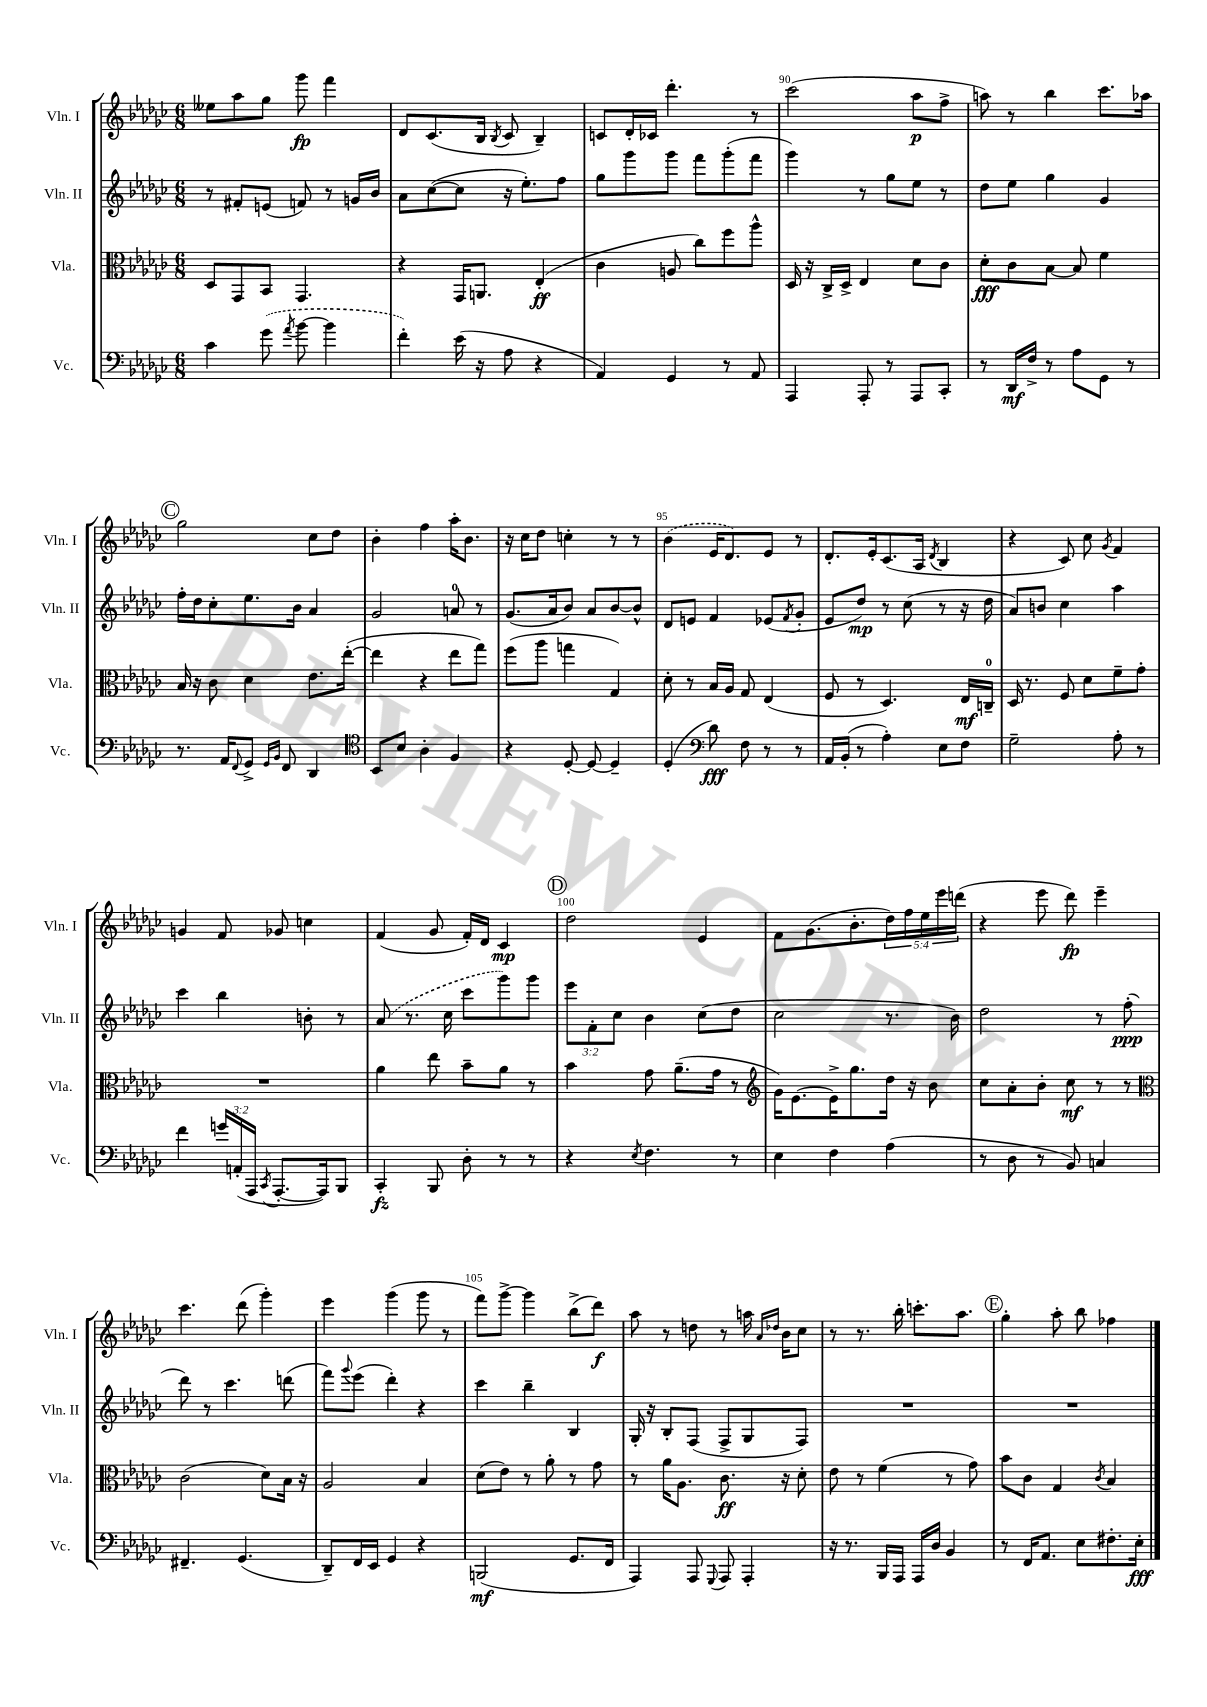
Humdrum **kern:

**kern	**dynam	**kern	**dynam	**kern	**dynam	**kern	**dynam
*part4	*part4	*part3	*part3	*part2	*part2	*part1	*part1
*staff4	*staff4	*staff3	*staff3	*staff2	*staff2	*staff1	*staff1
*I"Vc.	*	*I"Vla.	*	*I"Vln. II	*	*I"Vln. I	*
*I'Vc.	*	*I'Vla.	*	*I'Vln. II	*	*I'Vln. I	*
*clefF4	*	*clefC3	*	*clefG2	*	*clefG2	*
*k[b-e-a-d-g-c-]	*	*k[b-e-a-d-g-c-]	*	*k[b-e-a-d-g-c-]	*	*k[b-e-a-d-g-c-]	*
*M6/8	*	*M6/8	*	*M6/8	*	*M6/8	*
=87	=87	=87	=87	=87	=87	=87	=87
4c-\	.	8D-/L	.	8r	.	8ee--X\L	.
.	.	8GG-/	.	8f#X'/L	.	8aa-\	.
(8g-\	.	8BB-/J	.	(8en/J	.	8gg-\J	.
8qa-/	.	.	.	.	.	.	.
[8b-\	.	4.GG-/	.	8fn/)	.	8ggg-\	fp
4b-\]	.	.	.	8r	.	4fff\	.
.	.	.	.	16gn/LL	.	.	.
.	.	.	.	16b-/JJ	.	.	.
=88	=88	=88	=88	=88	=88	=88	=88
4f'\)	.	4r	.	8a-\L	.	8d-/L	.
.	.	.	.	([8cc-\	.	(8.c-/	.
(16e-\	.	16GG-/KL	.	8cc-\J]	.	.	.
16r	.	8.AAn/J	.	.	.	16B-/Jk	.
.	.	.	.	.	.	8qB-/	.
8A-\	.	.	.	16r	.	8c-/	.
.	.	.	.	8.ee-'\L)	.	.	.
4r	.	(4E-'/	ff	.	.	4B-~/)	.
.	.	.	.	8ff\J	.	.	.
=89	=89	=89	=89	=89	=89	=89	=89
4AA-/)	.	4c-\	.	8gg-\L	.	8cn/L	.
.	.	.	.	8ggg-\	.	16d-'/L	.
.	.	.	.	.	.	16c-X/JJ	.
4GG-/	.	8An/	.	8ggg-\J	.	4.ddd-'\	.
.	.	8cc-\L)	.	8fff\L	.	.	.
8r	.	8ff\	.	(8ggg-'\	.	.	.
8AA-/	.	8aa-^^\J	.	8fff\J	.	8r	.
=90	=90	=90	=90	=90	=90	=90	=90
4AAA-/	.	16D-/	.	4ggg-\)	.	(2ccc-\	.
.	.	16r	.	.	.	.	.
.	.	16C-^/LL	.	.	.	.	.
.	.	16D-^/JJ	.	.	.	.	.
8AAA-'/	.	4E-/	.	8r	.	.	.
8r	.	.	.	8gg-\L	.	.	.
8AAA-/L	.	8d-\L	.	8ee-\J	.	8aa-\L	p
8CC-'/J	.	8c-\J	.	8r	.	8ff^\J	.
=91	=91	=91	=91	=91	=91	=91	=91
8r	.	8d-'\L	fff	8dd-\L	.	8aan\)	.
16DD-/LL	mf	8c-\	.	8ee-\J	.	8r	.
16F^/JJ	.	.	.	.	.	.	.
8r	.	[8B-\J	.	4gg-\	.	4bb-\	.
8A-\L	.	8B-/]	.	.	.	.	.
8GG-\J	.	4f\	.	4g-/	.	8.ccc-\L	.
8r	.	.	.	.	.	.	.
.	.	.	.	.	.	16aa-X\Jk	.
!!LO:LB:g=z
!!LO:REH:place=s1:t=C
=92	=92	=92	=92	=92	=92	=92	=92
8.r	.	16B-/	.	16ff'\LL	.	2gg-\	.
.	.	16r	.	16dd-\J	.	.	.
.	.	8c-\	.	8cc-'\	.	.	.
16AA-/KL	.	.	.	.	.	.	.
8qqFF/	.	.	.	.	.	.	.
8GG-^/J	.	4d-\	.	8.ee-\	.	.	.
16qqGG-/LL	.	.	.	.	.	.	.
16qqBB-/JJ	.	.	.	.	.	.	.
8FF/	.	.	.	.	.	.	.
.	.	.	.	16b-\Jk	.	.	.
4DD-/	.	8.e-\L	.	4a-/	.	8cc-\L	.
.	.	.	.	.	.	8dd-\J	.
.	.	([16ee-'\Jk	.	.	.	.	.
=93	=93	=93	=93	=93	=93	=93	=93
*clefC4	*	*	*	*	*	*	*
8BB-/L	.	4ee-\]	.	2g-/	.	4b-'\	.
8B-/J	.	.	.	.	.	.	.
4A-'\	.	4r	.	.	.	4ff\	.
4F/	.	8ee-\L	.	8an/	.	16aa-'\KL	.
.	.	.	.	.	.	8.b-\J	.
.	.	8gg-\J)	.	8r	.	.	.
=94	=94	=94	=94	=94	=94	=94	=94
4r	.	(8ff\L	.	(8.g-/L	.	16r	.
.	.	.	.	.	.	16cc-\KL	.
.	.	8aa-\J	.	.	.	8dd-\J	.
.	.	.	.	16a-/k	.	.	.
[8D-'/	.	4ggn\	.	8b-/J)	.	4ccn'\	.
8D-/_	.	.	.	8a-/L	.	.	.
4D-~/]	.	4G-/)	.	[8b-/	.	8r	.
.	.	.	.	8b-^^/J]	.	8r	.
=95	=95	=95	=95	=95	=95	=95	=95
(4D-'/	.	8d-'\	.	8d-/L	.	(4b-\	.
.	.	8r	.	8en/J	.	.	.
*clefF4	*	*	*	*	*	*	*
8d-\)	fff	16B-/LL	.	4f/	.	16e-/KL	.
.	.	16A-/JJ	.	.	.	8.d-/)	.
8F\	.	8G-/	.	.	.	.	.
8r	.	(4E-/	.	(8e-X/L	.	8e-/J	.
.	.	.	.	8qf/	.	.	.
8r	.	.	.	8g-'/J	.	8r	.
=96	=96	=96	=96	=96	=96	=96	=96
16AA-/LL	.	8F/	.	8e-/L	.	8.d-'/L	.
(16BB-'/JJ	.	.	.	.	.	.	.
8r	.	8r	.	8dd-/J)	mp	.	.
.	.	.	.	.	.	16e-'/k	.
4A-'\)	.	4.D-/)	.	8r	.	(8.c-/	.
.	.	.	.	(8cc-\	.	.	.
.	.	.	.	.	.	16A-/Jk	.
.	.	.	.	.	.	8qd-/	.
8E-\L	.	.	.	8r	.	4B-/	.
8F\J	.	16E-/LL	mf	16r	.	.	.
.	.	16Cn~/JJ	.	16dd-\	.	.	.
=97	=97	=97	=97	=97	=97	=97	=97
2G-~\	.	16D-/	.	8a-/L)	.	4r	.
.	.	8.r	.	.	.	.	.
.	.	.	.	8bn/J	.	.	.
.	.	8F/	.	4cc-\	.	8c-/)	.
.	.	8d-\L	.	.	.	8cc-\	.
.	.	.	.	.	.	8qg-/	.
8A-'\	.	8f~\	.	4aa-\	.	4f/	.
8r	.	8g-'\J	.	.	.	.	.
!!LO:LB:g=z
=98	=98	=98	=98	=98	=98	=98	=98
4f\	.	2.r	.	4ccc-\	.	4gn/	.
24gn/LL	.	.	.	4bb-\	.	8f/	.
(24AAn'/	.	.	.	.	.	.	.
24AAA-/JJ	.	.	.	.	.	.	.
8qCC-/	.	.	.	.	.	.	.
[8.AAA-'/L	.	.	.	.	.	8g-X/	.
.	.	.	.	8bn'\	.	4ccn\	.
16AAA-/k])	.	.	.	.	.	.	.
8BBB-/J	.	.	.	8r	.	.	.
=99	=99	=99	=99	=99	=99	=99	=99
4CC-'/	fz	4a-\	.	(8a-/	.	(4f/	.
.	.	.	.	8.r	.	.	.
8BBB-/	.	8ee-\	.	.	.	8g-/	.
.	.	.	.	16cc-\	.	.	.
8D-'\	.	8b-~\L	.	8ccc-\L	.	16f'/LL)	.
.	.	.	.	.	.	16d-/JJ	.
8r	.	8a-\J	.	8ggg-\)	.	4c-/	mp
8r	.	8r	.	8ggg-\J	.	.	.
!!LO:REH:place=s1:t=D
=100	=100	=100	=100	=100	=100	=100	=100
4r	.	4b-\	.	12eee-\L	.	2dd-\	.
.	.	.	.	12f'\	.	.	.
.	.	.	.	12cc-\J	.	.	.
8qE-/	.	.	.	.	.	.	.
4.F\	.	8g-\	.	4b-\	.	.	.
.	.	(8.a-~\L	.	.	.	.	.
.	.	.	.	(8cc-\L	.	4e-/	.
.	.	16g-\Jk	.	.	.	.	.
8r	.	8r	.	8dd-\J	.	.	.
=101	=101	=101	=101	=101	=101	=101	=101
*	*	*clefG2	*	*	*	*	*
4E-\	.	16g-\KL)	.	2cc-\	.	8f\L	.
.	.	[8.e-\	.	.	.	.	.
.	.	.	.	.	.	(8.g-\	.
4F\	.	16e-^\K]	.	.	.	.	.
.	.	8.gg-\	.	.	.	8.b-'\	.
(4A-\	.	16dd-\Jk	.	8.r	.	20dd-\L)	.
.	.	.	.	.	.	20ff\	.
.	.	16r	.	.	.	.	.
.	.	.	.	.	.	20ee-\	.
.	.	8b-\	.	.	.	.	.
.	.	.	.	.	.	20eee-\	.
.	.	.	.	16b-\)	.	.	.
.	.	.	.	.	.	(20dddn\JJ	.
=102	=102	=102	=102	=102	=102	=102	=102
8r	.	8cc-\L	.	2dd-\	.	4r	.
8D-\	.	8a-'\	.	.	.	.	.
8r	.	8b-'\J	.	.	.	8eee-\	.
8BB-/)	.	8cc-\	mf	.	.	8ddd-\)	fp
4Cn/	.	8r	.	8r	.	4eee-~\	.
.	.	8r	.	(8ff'\	ppp	.	.
!!LO:LB:g=z
=103	=103	=103	=103	=103	=103	=103	=103
*	*	*clefC3	*	*	*	*	*
4.FF#X~/	.	(2c-\	.	8ddd-\)	.	4.ccc-\	.
.	.	.	.	8r	.	.	.
.	.	.	.	4.ccc-\	.	.	.
(4.GG-/	.	.	.	.	.	(8ddd-\	.
.	.	8d-\L)	.	.	.	4ggg-'\)	.
.	.	16B-\Jk	.	(8dddn\	.	.	.
.	.	16r	.	.	.	.	.
=104	=104	=104	=104	=104	=104	=104	=104
8DD-~/L)	.	2A-/	.	8fff\L)	.	4eee-\	.
.	.	.	.	8qqggg-/	.	.	.
16FF/L	.	.	.	(8eee-\J	.	.	.
16EE-/JJ	.	.	.	.	.	.	.
4GG-/	.	.	.	4ddd-'\)	.	(4ggg-\	.
4r	.	4B-/	.	4r	.	8ggg-\	.
.	.	.	.	.	.	8r	.
=105	=105	=105	=105	=105	=105	=105	=105
(2BBBn/	mf	(8d-\L	.	4ccc-\	.	8fff\L)	.
.	.	8e-\J)	.	.	.	[8ggg-^\J	.
.	.	8r	.	4bb-~\	.	4ggg-\]	.
.	.	8a-'\	.	.	.	.	.
8.GG-/L	.	8r	.	4B-/	.	(8bb-^\L	.
.	.	8g-\	.	.	.	8ddd-\J)	f
16FF/Jk	.	.	.	.	.	.	.
=106	=106	=106	=106	=106	=106	=106	=106
4AAA-/)	.	8r	.	16G-'/	.	8aa-\	.
.	.	.	.	16r	.	.	.
.	.	16a-\KL	.	8B-'/L	.	8r	.
.	.	8.A-\J	.	.	.	.	.
8AAA-/	.	.	.	(8F/J	.	8ddn\	.
8qqGGG-/	.	.	.	.	.	.	.
8AAA-/	.	8.c-\	ff	8F^/L	.	8r	.
4AAA-'/	.	.	.	8G-/	.	16aan\	.
.	.	.	.	.	.	16qqa-/LL	.
.	.	.	.	.	.	16qqdd-X/JJ	.
.	.	16r	.	.	.	16b-\KL	.
.	.	8d-'\	.	8F/J)	.	8cc-\J	.
=107	=107	=107	=107	=107	=107	=107	=107
16r	.	8e-\	.	2.r	.	8r	.
8.r	.	.	.	.	.	.	.
.	.	8r	.	.	.	8.r	.
16BBB-/LL	.	(4f\	.	.	.	.	.
16AAA-/JJ	.	.	.	.	.	16bb-'\	.
16AAA-/LL	.	.	.	.	.	8.cccn'\L	.
16D-/JJ	.	.	.	.	.	.	.
4BB-/	.	8r	.	.	.	.	.
.	.	.	.	.	.	8.aa-\J	.
.	.	8g-\)	.	.	.	.	.
!!LO:REH:place=s1:t=E
=108	=108	=108	=108	=108	=108	=108	=108
8r	.	8b-\L	.	2.r	.	4gg-'\	.
16FF/KL	.	8c-\J	.	.	.	.	.
8.AA-/J	.	.	.	.	.	.	.
.	.	4G-/	.	.	.	8aa-'\	.
8E-\L	.	.	.	.	.	8bb-\	.
.	.	8qc-/	.	.	.	.	.
8.F#X'\	.	4B-/	.	.	.	4ff-X\	.
16E-'\Jk	fff	.	.	.	.	.	.
==	==	==	==	==	==	==	==
*-	*-	*-	*-	*-	*-	*-	*-
